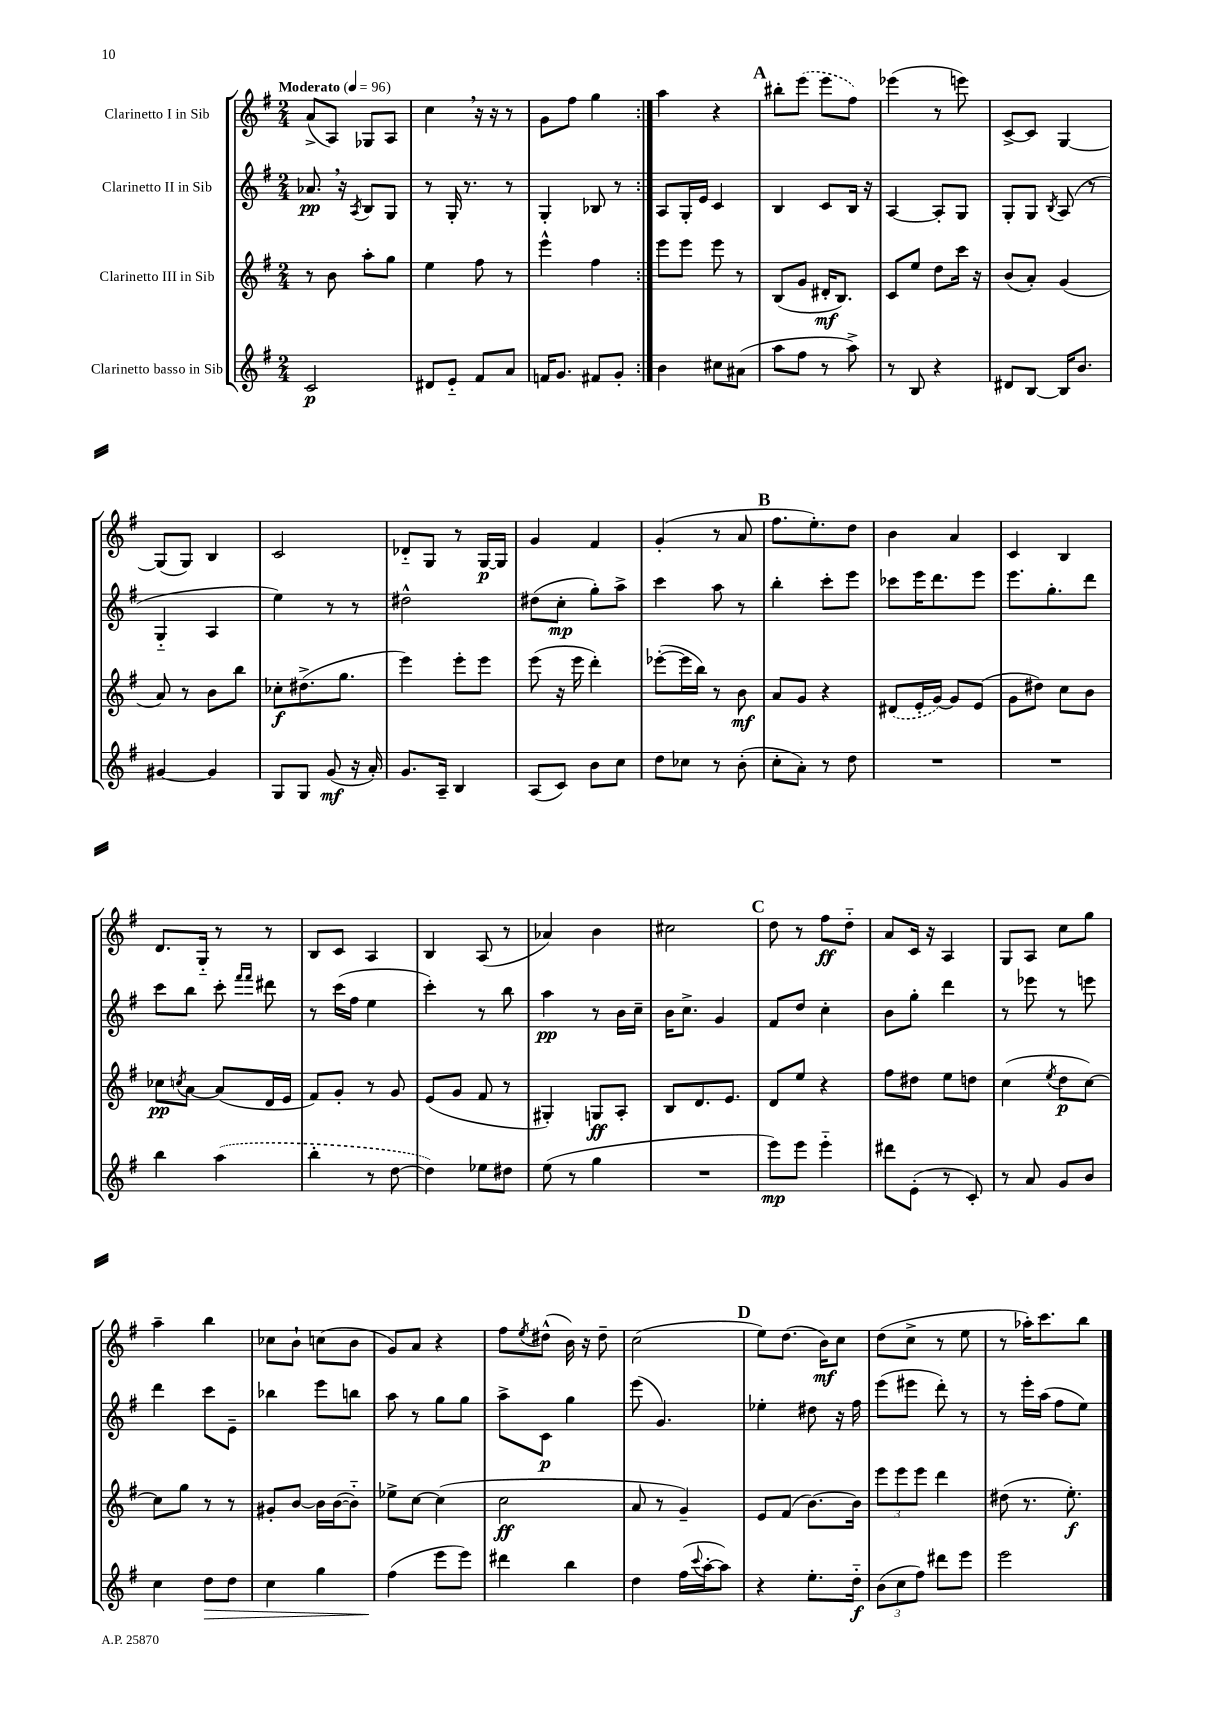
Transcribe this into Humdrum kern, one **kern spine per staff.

**kern	**kern	**kern	**kern
*staff4	*staff3	*staff2	*staff1
*clefG2	*clefG2	*clefG2	*clefG2
*k[f#]	*k[f#]	*k[f#]	*k[f#]
*M2/4	*M2/4	*M2/4	*M2/4
*MM96	*MM96	*MM96	*MM96
2c	8r	8.a-	(8a^
.	8b	.	8A)
.	.	16r	.
.	.	8qA	.
.	8aa'	8B	8G-
.	8gg	8G	8A
=	=	=	=
8d#	4ee	8r	4cc
8e'~	.	16G'	.
.	.	8.r	.
8f#	8ff#	.	16r
.	.	.	16r
8a	8r	8r	8r
=	=	=	=
16f	4eee^^	4G'	8g
8.g	.	.	.
.	.	.	8ff#
8f#	4ff#	8B-	4gg
8g'	.	8r	.
=:|!	=:|!	=:|!	=:|!
4b	8eee	8A	4aa
.	8eee	16G'	.
.	.	16e	.
8cc#	8eee	4c	4r
(8a#	8r	.	.
=	=	=	=
8aa	(8B	4B	8bb#'
8ff#	8g	.	(8eee
8r	16d#'	8c	8eee
.	8.B)	.	.
8aa^)	.	16B	8ff#)
.	.	16r	.
=	=	=	=
8r	8c	[4A	(4eee-
8B	8ee	.	.
4r	8dd	8A']	8r
.	16ccc	8G	8eee)
.	16r	.	.
=	=	=	=
8d#	(8b	8G'	[8c^
[8B	8a')	8G	8c]
.	.	8qB	.
16B]	(4g	(8A	[4G
8.b	.	.	.
.	.	8r	.
=	=	=	=
[4g#	8a)	4G'~	(8G]
.	8r	.	8G)
4g#]	8b	4A	4B
.	8bb	.	.
=	=	=	=
8G	8cc-'	4ee)	2c
8G	(8.dd#^	.	.
(8g	.	8r	.
.	8.gg	.	.
16r	.	8r	.
16a')	.	.	.
=	=	=	=
8.g	4eee)	2dd#^^	8d-'~
.	.	.	8G
16A~	.	.	.
4B	8eee'	.	8r
.	8eee	.	[16G
.	.	.	16G]
=	=	=	=
(8A	(8eee	(8dd#	4g
8c)	16r	8cc'	.
.	16eee	.	.
8b	4ddd')	8gg')	4f#
8cc	.	8aa^	.
=	=	=	=
8dd	([8eee-'	4ccc	(4g'
8cc-	16eee-]	.	.
.	16bb)	.	.
8r	8r	8aa	8r
(8b'	8b	8r	8a
=	=	=	=
8cc'	8a	4bb'	8.ff#
8a')	8g	.	.
.	.	.	8.ee')
8r	4r	8ccc'	.
8dd	.	8eee	8dd
=	=	=	=
2r	(8d#	8ccc-	4b
.	16e'	16eee	.
.	[16g)	8.ddd	.
.	8g]	.	4a
.	(8e	8eee	.
=	=	=	=
2r	8g	8.eee	4c
.	8dd#)	.	.
.	.	8.gg'	.
.	8cc	.	4B
.	8b	8ddd	.
=	=	=	=
4bb	8cc-	8ccc	8.d
.	8qcc	.	.
.	[8a	8bb	.
.	.	.	16G'~
(4aa	(8a]	8ccc'	8r
.	.	16qqfff#	.
.	.	16qqfff#	.
.	16d	8ddd#	8r
.	16e	.	.
=	=	=	=
4bb'	8f#)	8r	8B
.	8g'	(16ccc	8c
.	.	16ff#	.
8r	8r	4ee	4A
[8dd	8g	.	.
=	=	=	=
4dd])	(8e	4ccc')	4B
.	8g	.	.
8ee-	8f#	8r	(8A
8dd#	8r	8bb	8r
=	=	=	=
(8ee	4G#')	4aa	4a-)
8r	.	.	.
4gg	8G	8r	4b
.	8A'	16b	.
.	.	16cc~	.
=	=	=	=
2r	8B	16b	2cc#
.	.	8.cc^	.
.	8.d	.	.
.	.	4g	.
.	8.e	.	.
=	=	=	=
8eee)	8d	8f#	8dd
8eee	8ee	8dd	8r
4eee'~	4r	4cc'	8ff#
.	.	.	8dd'~
=	=	=	=
8ddd#	8ff#	8b	8a
(8e'	8dd#	8gg'	16c
.	.	.	16r
8r	8ee	4ddd	4A
8c')	8dd	.	.
=	=	=	=
8r	(4cc	8r	8G
8a	.	8eee-	8A
.	8qee	.	.
8g	8dd	8r	8cc
8b	[8cc)	8eee	8gg
=	=	=	=
4cc	8cc]	4ddd	4aa~
.	8gg	.	.
8dd	8r	8ccc	4bb
8dd	8r	8e~	.
=	=	=	=
4cc	8g#'	4bb-	8cc-
.	[8b	.	8b`
4gg	16b]	8eee	(8cc
.	([16b	.	.
.	8b'~])	8bb	8b
=	=	=	=
(4ff#	8ee-^	8aa	8g)
.	[8cc	8r	8a
8eee	(4cc]	8gg	4r
8eee)	.	8gg	.
=	=	=	=
4ddd#	2cc	8aa^	8ff#
.	.	.	8qee
.	.	8c	(8dd#^^
4bb	.	4gg	16b)
.	.	.	16r
.	.	.	8dd#~
=	=	=	=
4dd	8a	(8eee	(2cc
.	8r	4.g)	.
(16ff#	4g~)	.	.
8qqccc	.	.	.
[16aa'	.	.	.
8aa])	.	.	.
=	=	=	=
4r	8e	4ee-'	8ee)
.	(8f#	.	(8.dd
8.ee'	[8.b)	8dd#	.
.	.	.	16b)
.	.	16r	8cc
16dd'~	16b]	16ff#	.
=	=	=	=
(12b	12eee	(8eee	(8dd
12cc	12eee	.	.
.	.	8eee#	8cc^
12ff#)	12eee	.	.
8ddd#	4ddd	8ddd')	8r
8eee	.	8r	8ee
=	=	=	=
2eee	(8dd#	8r	8r
.	8.r	16eee'	16aa-')
.	.	(16aa	8.ccc
.	.	8ff#	.
.	8.ee')	.	.
.	.	8ee)	8bb
==	==	==	==
*-	*-	*-	*-
